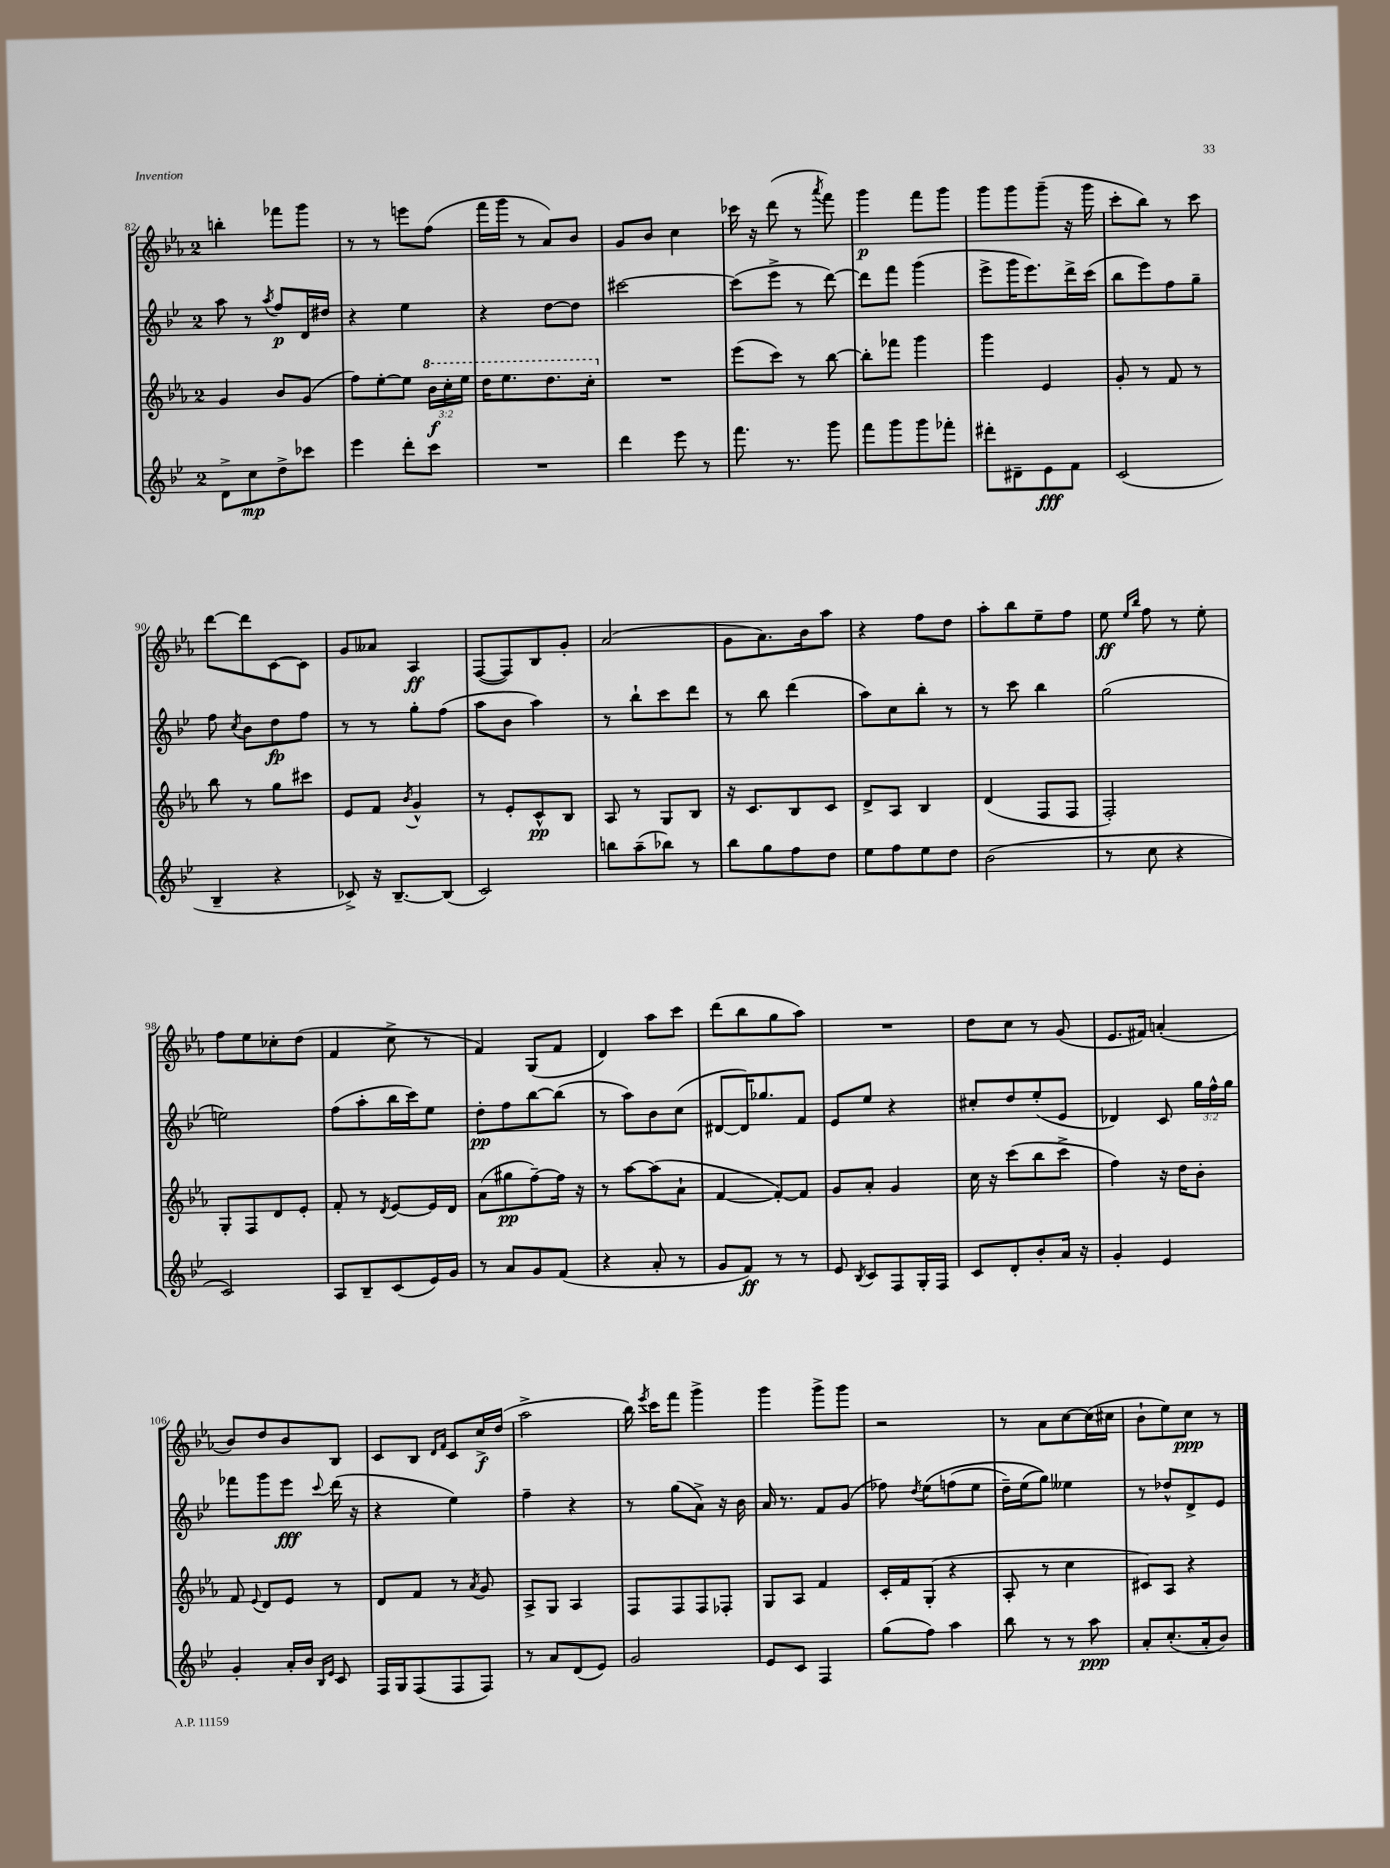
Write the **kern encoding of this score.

**kern	**dynam	**kern	**dynam	**kern	**dynam	**kern	**dynam
*part4	*part4	*part3	*part3	*part2	*part2	*part1	*part1
*staff4	*staff4	*staff3	*staff3	*staff2	*staff2	*staff1	*staff1
*clefG2	*	*clefG2	*	*clefG2	*	*clefG2	*
*k[b-e-]	*	*k[b-e-a-]	*	*k[b-e-]	*	*k[b-e-a-]	*
*M2/4	*	*M2/4	*	*M2/4	*	*M2/4	*
=82	=82	=82	=82	=82	=82	=82	=82
8d^\L	.	4g/	.	8aa\	.	4bbn'\	.
8cc\	mp	.	.	8r	.	.	.
.	.	.	.	8qaa/	.	.	.
8dd^\	.	8b-/L	.	8ff/L	p	8fff-X\L	.
8ccc-X\J	.	(8g/J	.	16d/L	.	8ggg\J	.
.	.	.	.	16dd#X/JJ	.	.	.
=83	=83	=83	=83	=83	=83	=83	=83
4eee-\	.	8ff\L)	.	4r	.	8r	.
.	.	[8ee-'\	.	.	.	8r	.
8ddd'\L	.	8ee-\J]	.	4ee-\	.	8eeen\L	.
*	*	*8va	*	*	*	*	*
8ccc\J	.	24bb-\LL	f	.	.	(8ff\J	.
.	.	24ccc'\	.	.	.	.	.
.	.	24eee-\JJ	.	.	.	.	.
=84	=84	=84	=84	=84	=84	=84	=84
2r	.	16ddd\KL	.	4r	.	16fff\LL	.
.	.	8.eee-\	.	.	.	16ggg\JJ	.
.	.	.	.	.	.	8r	.
.	.	8.ddd\	.	[8dd\L	.	8a-/L)	.
.	.	.	.	8dd\J]	.	8b-/J	.
.	.	16ccc'\Jk	.	.	.	.	.
=85	=85	=85	=85	=85	=85	=85	=85
*	*	*X8va	*	*	*	*	*
4ddd\	.	2r	.	[2ccc#X\	.	8g/L	.
.	.	.	.	.	.	8b-/J	.
8eee-\	.	.	.	.	.	4cc\	.
8r	.	.	.	.	.	.	.
=86	=86	=86	=86	=86	=86	=86	=86
8.fff\	.	(8eee-\L	.	(8ccc#\L]	.	16ccc-X\	.
.	.	.	.	.	.	16r	.
.	.	8ccc\J)	.	8eee-^\J	.	(8ddd\	.
8.r	.	.	.	.	.	.	.
.	.	8r	.	8r	.	8r	.
.	.	.	.	.	.	8qaaa-/	.
8ggg\	.	[8bb-\	.	[8ddd\)	.	8fff\)	.
=87	=87	=87	=87	=87	=87	=87	=87
8fff\L	.	8bb-'\L]	.	8ddd\L]	.	4ggg\	p
8ggg\	.	8fff-X\J	.	8fff\J	.	.	.
8ggg\	.	4ggg\	.	(4ggg\	.	8fff\L	.
8fff-X'\J	.	.	.	.	.	8ggg\J	.
=88	=88	=88	=88	=88	=88	=88	=88
8ddd#X'\L	.	4ggg\	.	8eee-^\L	.	8ggg\L	.
8d#X~\	.	.	.	16ggg\K	.	8ggg\	.
.	.	.	.	8.eee-\)	.	.	.
8e-\	fff	4e-/	.	.	.	(8ggg~\J	.
8f\J	.	.	.	16ddd^\L	.	16r	.
.	.	.	.	(16ccc\JJ	.	16ggg\	.
=89	=89	=89	=89	=89	=89	=89	=89
(2c/	.	8g'/	.	8bb-\L	.	8ccc'\L	.
.	.	8r	.	8eee-\)	.	8bb-\J)	.
.	.	8f/	.	8ff\	.	8r	.
.	.	8r	.	8gg~\J	.	8ccc\	.
!!LO:LB:g=z
=90	=90	=90	=90	=90	=90	=90	=90
4B-~/	.	8bb-\	.	8ff\	.	[8ddd\L	.
.	.	.	.	8qcc/	.	.	.
.	.	8r	.	8b-\L	.	8ddd\]	.
4r	.	8gg\L	.	8dd\	fp	[8c\	.
.	.	8ccc#X\J	.	8ff\J	.	8c\J]	.
=91	=91	=91	=91	=91	=91	=91	=91
8c-X^/)	.	8e-/L	.	8r	.	8g/L	.
16r	.	8f/J	.	8r	.	8a--X/J	.
[8.B-~/L	.	.	.	.	.	.	.
.	.	8qb-/	.	.	.	.	.
.	.	4g^^/	.	8gg'\L	.	4A-/	ff
(8B-/J]	.	.	.	(8ff\J	.	.	.
=92	=92	=92	=92	=92	=92	=92	=92
2c/)	.	8r	.	8aa\L	.	([8F/L	.
.	.	8e-'/L	.	8b-\J	.	8F/])	.
.	.	8c^^/	pp	4aa\)	.	8B-/	.
.	.	8B-/J	.	.	.	8g'/J	.
=93	=93	=93	=93	=93	=93	=93	=93
8bbn\L	.	8A-/	.	8r	.	(2a-/	.
(8aa~\	.	8r	.	8bb-`\L	.	.	.
8bb-X\J)	.	8G/L	.	8ccc\	.	.	.
8r	.	8B-/J	.	8ddd\J	.	.	.
=94	=94	=94	=94	=94	=94	=94	=94
8bb-\L	.	16r	.	8r	.	8g\L	.
.	.	8.c/L	.	.	.	.	.
8gg\	.	.	.	8bb-\	.	8.a-\)	.
8ff\	.	8B-/	.	(4ddd\	.	.	.
.	.	.	.	.	.	16b-\k	.
8dd\J	.	8c/J	.	.	.	8aa-\J	.
=95	=95	=95	=95	=95	=95	=95	=95
8ee-\L	.	8d^/L	.	8aa\L)	.	4r	.
8ff\	.	8A-/J	.	8cc\	.	.	.
8ee-\	.	4B-/	.	8bb-'\J	.	8ff\L	.
8dd\J	.	.	.	8r	.	8dd\J	.
=96	=96	=96	=96	=96	=96	=96	=96
(2b-\	.	(4d/	.	8r	.	8aa-'\L	.
.	.	.	.	8ccc\	.	8bb-\	.
.	.	8F/L	.	4bb-\	.	8ee-~\	.
.	.	8F/J	.	.	.	8ff\J	.
=97	=97	=97	=97	=97	=97	=97	=97
8r	.	2F'/)	.	(2gg\	.	8ee-\	ff
.	.	.	.	.	.	16qqee-/LL	.
.	.	.	.	.	.	16qqbb-/JJ	.
8cc\	.	.	.	.	.	8ff\	.
4r	.	.	.	.	.	8r	.
.	.	.	.	.	.	8ee-'\	.
!!LO:LB:g=z
=98	=98	=98	=98	=98	=98	=98	=98
2c/)	.	8G'/L	.	2een\)	.	8ff\L	.
.	.	8F/	.	.	.	8ee-\	.
.	.	8d/	.	.	.	8cc-X'\	.
.	.	8e-'/J	.	.	.	(8dd\J	.
=99	=99	=99	=99	=99	=99	=99	=99
8A/L	.	8f'/	.	(8ff\L	.	4f/	.
8B-~/	.	8r	.	8aa'\	.	.	.
.	.	8qd/	.	.	.	.	.
(8c/	.	[8e-/L	.	16bb-\L	.	8cc^\	.
.	.	.	.	16ccc\J)	.	.	.
16e-/L)	.	16e-/L]	.	8ee-\J	.	8r	.
16g/JJ	.	16d/JJ	.	.	.	.	.
=100	=100	=100	=100	=100	=100	=100	=100
8r	.	(8a-\L	.	8dd'\L	pp	4f/)	.
8a/L	.	8gg#X\	pp	8ff\	.	.	.
8g/	.	[8ff~\)	.	[8bb-\	.	(8G/L	.
(8f/J	.	16ff\Jk]	.	(8bb-\J]	.	8f/J	.
.	.	16r	.	.	.	.	.
=101	=101	=101	=101	=101	=101	=101	=101
4r	.	8r	.	8r	.	4d/)	.
.	.	[8aa-\L	.	8aa\L)	.	.	.
8a'/	.	(8aa-\]	.	8b-\	.	8aa-\L	.
8r	.	8a-`\J	.	(8cc\J	.	8ccc\J	.
=102	=102	=102	=102	=102	=102	=102	=102
8g/L	.	[4f/	.	[8d#X/L	.	(8ddd\L	.
8f/J)	ff	.	.	16d#/K])	.	8bb-\	.
.	.	.	.	8.gg-X/	.	.	.
8r	.	8f'/L_)	.	.	.	8gg\	.
8r	.	8f/J]	.	8f/J	.	8aa-\J)	.
=103	=103	=103	=103	=103	=103	=103	=103
8e-/	.	8g/L	.	8e-/L	.	2r	.
8qB-/	.	.	.	.	.	.	.
8c/L	.	8a-'/J	.	8ee-/J	.	.	.
8F/	.	4g/	.	4r	.	.	.
16G'/L	.	.	.	.	.	.	.
16F/JJ	.	.	.	.	.	.	.
=104	=104	=104	=104	=104	=104	=104	=104
8c/L	.	16cc\	.	8cc#X'/L	.	8dd\L	.
.	.	16r	.	.	.	.	.
8d'/	.	(8ccc\L	.	8dd/	.	8cc\J	.
8b-'/	.	8bb-\	.	(8ee-'/	.	8r	.
16a/Jk	.	8ccc^\J	.	8e-/J	.	(8g/	.
16r	.	.	.	.	.	.	.
=105	=105	=105	=105	=105	=105	=105	=105
4g'/	.	4ff\)	.	4d-X/)	.	8.e-/L	.
.	.	.	.	.	.	16f#X/Jk)	.
4e-/	.	16r	.	8c/	.	(4an'/	.
.	.	16dd\KL	.	.	.	.	.
.	.	8b-'\J	.	24gg\LL	.	.	.
.	.	.	.	24ff^^\	.	.	.
.	.	.	.	24gg\JJ	.	.	.
!!LO:LB:g=z
=106	=106	=106	=106	=106	=106	=106	=106
4g'/	.	8f/	.	8fff-X\L	.	8b-/L)	.
.	.	8qqe-/	.	.	.	.	.
.	.	8d/L	.	8ggg\	.	8dd/	.
16a'/LL	.	8e-/J	.	8eee-\J	fff	8b-/	.
16b-/JJ	.	.	.	.	.	.	.
16qqB-/LL	.	.	.	.	.	.	.
16qqe-/JJ	.	.	.	8qqccc/	.	.	.
8c/	.	8r	.	(16ddd\	.	8B-/J	.
.	.	.	.	16r	.	.	.
=107	=107	=107	=107	=107	=107	=107	=107
16F/LL	.	8d/L	.	4r	.	8c/L	.
16G/J	.	.	.	.	.	.	.
(8F/	.	8f/J	.	.	.	8B-/J	.
.	.	.	.	.	.	16qqd/LL	.
.	.	.	.	.	.	16qqf/JJ	.
8F/	.	8r	.	4ee-\)	.	8c/L	.
.	.	8qa-/	.	.	.	.	.
8F/J)	.	8g/	.	.	.	16cc^/L	f
.	.	.	.	.	.	(16dd/JJ	.
=108	=108	=108	=108	=108	=108	=108	=108
8r	.	8A-^/L	.	4ff~\	.	2aa-^\	.
8a/L	.	8G/J	.	.	.	.	.
(8d/	.	4A-/	.	4r	.	.	.
8e-/J)	.	.	.	.	.	.	.
=109	=109	=109	=109	=109	=109	=109	=109
2g/	.	8F/L	.	8r	.	16bb-\)	.
.	.	.	.	.	.	8qeee-/	.
.	.	.	.	.	.	16ccc\KL	.
.	.	8F/	.	(8gg\L	.	8fff\J	.
.	.	8F/	.	8a^\J)	.	4ggg^\	.
.	.	8F-X'/J	.	16r	.	.	.
.	.	.	.	16b-\	.	.	.
=110	=110	=110	=110	=110	=110	=110	=110
8e-/L	.	8G/L	.	16a/	.	4ggg\	.
.	.	.	.	8.r	.	.	.
8c/J	.	8A-/J	.	.	.	.	.
4F/	.	4f/	.	8f/L	.	8ggg^\L	.
.	.	.	.	(8g/J	.	8ggg\J	.
=111	=111	=111	=111	=111	=111	=111	=111
(8gg\L	.	16c'/LL	.	8ff-X\)	.	2r	.
.	.	16f/J	.	.	.	.	.
.	.	.	.	8qdd/	.	.	.
8ff\J)	.	(8G'/J	.	(8ee-\L	.	.	.
4aa\	.	4r	.	(8ffn\	.	.	.
.	.	.	.	8ee-\J	.	.	.
=112	=112	=112	=112	=112	=112	=112	=112
8bb-\	.	8A-'/	.	16dd~\LL)	.	8r	.
.	.	.	.	(16ee-\J	.	.	.
8r	.	8r	.	8gg\J))	.	8a-\L	.
8r	.	4cc\	.	4ee--X\	.	[8cc\	.
8aa\	ppp	.	.	.	.	(16cc\L]	.
.	.	.	.	.	.	16cc#X\JJ	.
=113	=113	=113	=113	=113	=113	=113	=113
8a'/L	.	8c#X/L)	.	8r	.	8b-`\L	.
(8.cc'/	.	8A-/J	.	8dd-X^^/L	.	8ee-\)	.
.	.	4r	.	8d^/	.	8cc\J	ppp
16a'/k	.	.	.	.	.	.	.
8b-/J)	.	.	.	8e-/J	.	8r	.
==	==	==	==	==	==	==	==
*-	*-	*-	*-	*-	*-	*-	*-
